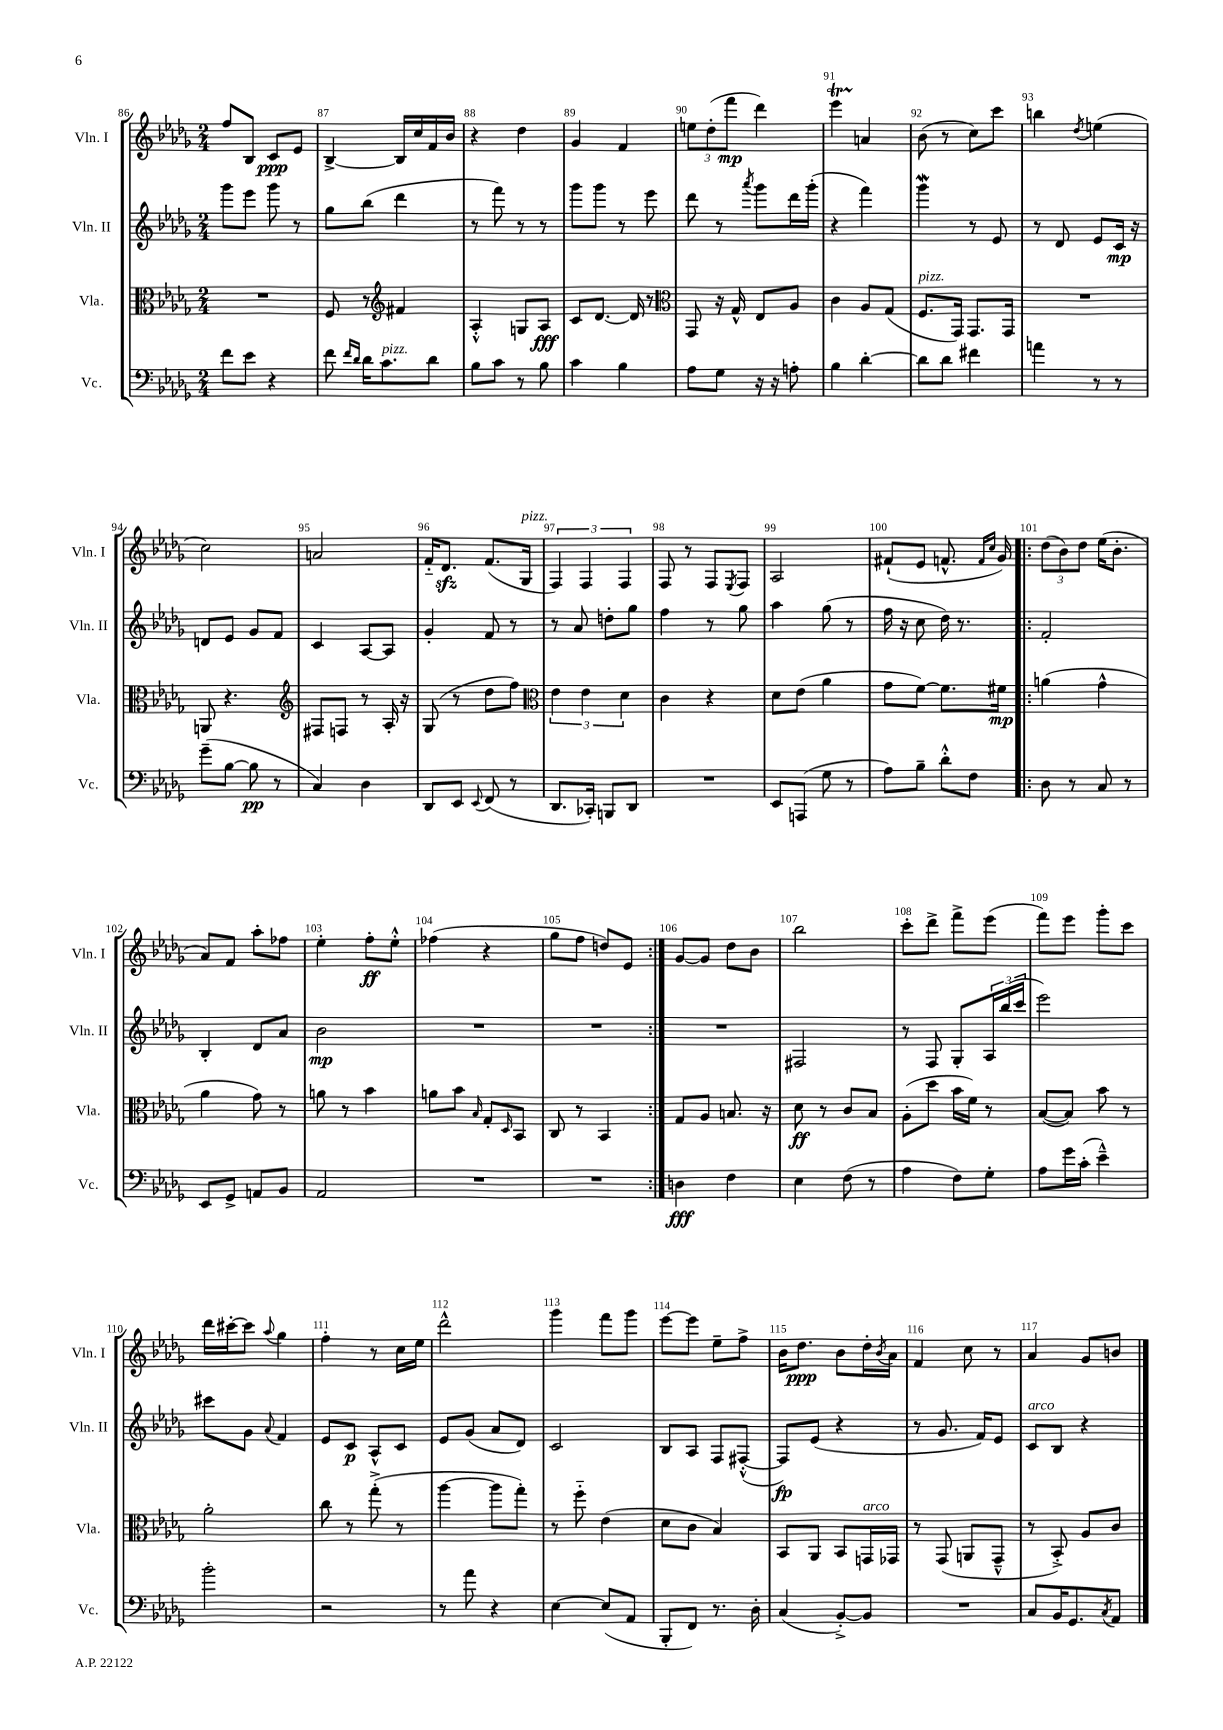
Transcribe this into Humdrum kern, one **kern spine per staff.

**kern	**dynam	**kern	**dynam	**kern	**dynam	**kern	**dynam
*part4	*part4	*part3	*part3	*part2	*part2	*part1	*part1
*staff4	*staff4	*staff3	*staff3	*staff2	*staff2	*staff1	*staff1
*I"Vc.	*	*I"Vla.	*	*I"Vln. II	*	*I"Vln. I	*
*I'Vc.	*	*I'Vla.	*	*I'Vln. II	*	*I'Vln. I	*
*clefF4	*	*clefC3	*	*clefG2	*	*clefG2	*
*k[b-e-a-d-g-]	*	*k[b-e-a-d-g-]	*	*k[b-e-a-d-g-]	*	*k[b-e-a-d-g-]	*
*M2/4	*	*M2/4	*	*M2/4	*	*M2/4	*
=86	=86	=86	=86	=86	=86	=86	=86
8f\L	.	2r	.	8ggg-\L	.	8ff/L	.
8e-\J	.	.	.	8eee-\J	.	8B-/J	.
4r	.	.	.	8ggg-\	.	8c/L	ppp
.	.	.	.	8r	.	8e-/J	.
=87	=87	=87	=87	=87	=87	=87	=87
8f\	.	8F/	.	8gg-\L	.	[4B-^/	.
16qqf/LL	.	.	.	.	.	.	.
16qqd-/JJ	.	.	.	.	.	.	.
16d-\KL	.	8r	.	(8bb-\J	.	.	.
!LO:TX:a:i:t=pizz.	!	!	!	!	!	!	!
8.c\	.	.	.	.	.	.	.
*	*	*clefG2	*	*	*	*	*
.	.	4f#X/	.	4ddd-\	.	16B-/LL]	.
.	.	.	.	.	.	16cc/	.
8d-\J	.	.	.	.	.	16f/	.
.	.	.	.	.	.	16b-/JJ	.
=88	=88	=88	=88	=88	=88	=88	=88
8B-\L	.	4A-'^^/	.	8r	.	4r	.
8c\J	.	.	.	8fff\)	.	.	.
8r	.	8Gn/L	.	8r	.	4dd-\	.
8B-\	.	8A-/J	fff	8r	.	.	.
=89	=89	=89	=89	=89	=89	=89	=89
4c\	.	8c/L	.	8ggg-\L	.	4g-/	.
.	.	[8.d-/J	.	8ggg-\J	.	.	.
4B-\	.	.	.	8r	.	4f/	.
.	.	16d-/]	.	.	.	.	.
.	.	8r	.	8eee-\	.	.	.
=90	=90	=90	=90	=90	=90	=90	=90
*	*	*clefC3	*	*	*	*	*
8A-\L	.	8GG-/	.	8ddd-\	.	12een\L	.
.	.	.	.	.	.	(12dd-'\	.
8G-\J	.	16r	.	8r	.	.	.
.	.	.	.	.	.	12fff\J	mp
.	.	16G-^^/	.	.	.	.	.
.	.	.	.	8qaaa-/	.	.	.
16r	.	8E-/L	.	8ggg-\L	.	4ddd-\)	.
16r	.	.	.	.	.	.	.
8An'\	.	8A-/J	.	16ddd-\L	.	.	.
.	.	.	.	(16ggg-'\JJ	.	.	.
=91	=91	=91	=91	=91	=91	=91	=91
4B-\	.	4c\	.	4r	.	4eee-T\	.
[4d-'\	.	8A-/L	.	4fff\)	.	4an/	.
.	.	(8G-/J	.	.	.	.	.
=92	=92	=92	=92	=92	=92	=92	=92
!	!	!LO:TX:a:i:t=pizz.	!	!	!	!	!
8d-\L]	.	8.F/L	.	4ggg-w\	.	(8b-\	.
8d-\J	.	.	.	.	.	8r	.
.	.	16GG-/Jk)	.	.	.	.	.
4f#X\	.	8.GG-/L	.	8r	.	8cc\L)	.
.	.	.	.	8e-/	.	8ccc\J	.
.	.	16GG-/Jk	.	.	.	.	.
=93	=93	=93	=93	=93	=93	=93	=93
4an\	.	2r	.	8r	.	4bbn\	.
.	.	.	.	8d-/	.	.	.
.	.	.	.	.	.	8qdd-/	.
8r	.	.	.	8e-/L	.	(4een\	.
8r	.	.	.	16c/Jk	mp	.	.
.	.	.	.	16r	.	.	.
!!LO:LB:g=z
=94	=94	=94	=94	=94	=94	=94	=94
(8g-~\L	.	8AAn/	.	8dn/L	.	2cc\)	.
[8B-\J	.	4.r	.	8e-/J	.	.	.
8B-\]	pp	.	.	8g-/L	.	.	.
8r	.	.	.	8f/J	.	.	.
=95	=95	=95	=95	=95	=95	=95	=95
*	*	*clefG2	*	*	*	*	*
4C/)	.	8F#X/L	.	4c/	.	2an/	.
.	.	8Fn/J	.	.	.	.	.
4D-\	.	8r	.	[8A-/L	.	.	.
.	.	16A-'/	.	8A-/J]	.	.	.
.	.	16r	.	.	.	.	.
=96	=96	=96	=96	=96	=96	=96	=96
8DD-/L	.	(8G-/	.	4g-'/	.	16f/KL	.
.	.	.	.	.	.	8.d-zz/J	.
8EE-/J	.	8r	.	.	.	.	.
8qqEE-/	.	.	.	.	.	.	.
(8FF/	.	8dd-\L	.	8f/	.	(8.f/L	.
8r	.	8ff\J)	.	8r	.	.	.
!	!	!	!	!	!	!LO:TX:a:i:t=pizz.	!
.	.	.	.	.	.	16G-/Jk	.
=97	=97	=97	=97	=97	=97	=97	=97
*	*	*clefC3	*	*	*	*	*
8.DD-/L	.	6e-\	.	8r	.	6F/)	.
.	.	.	.	8a-/	.	.	.
.	.	6e-\	.	.	.	6F/	.
16CC-X'/Jk)	.	.	.	.	.	.	.
8BBBn/L	.	.	.	8ddn'\L	.	.	.
.	.	6d-\	.	.	.	6F/	.
8DD-/J	.	.	.	8gg-\J	.	.	.
=98	=98	=98	=98	=98	=98	=98	=98
2r	.	4c\	.	4ff\	.	8F/	.
.	.	.	.	.	.	8r	.
.	.	4r	.	8r	.	8F/L	.
.	.	.	.	.	.	8qE-/	.
.	.	.	.	8gg-\	.	8F/J	.
=99	=99	=99	=99	=99	=99	=99	=99
8EE-/L	.	8d-\L	.	4aa-\	.	2A-/	.
(8AAAn/J	.	(8e-\J	.	.	.	.	.
8G-\	.	4a-\	.	(8gg-\	.	.	.
8r	.	.	.	8r	.	.	.
=100	=100	=100	=100	=100	=100	=100	=100
8A-\L)	.	8g-\L	.	16ff\	.	(8f#X`/L	.
.	.	.	.	16r	.	.	.
8B-~\J	.	[8f\J)	.	8cc\	.	8e-/J	.
8d-'^^\L	.	8.f\L]	.	16dd-\)	.	8.fn^^/	.
.	.	.	.	8.r	.	.	.
8F\J	.	.	.	.	.	.	.
.	.	.	.	.	.	16qqf/LL	.
.	.	.	.	.	.	16qqcc/JJ	.
.	.	16f#X\Jk	mp	.	.	16g-/)	.
=101!|:	=101!|:	=101!|:	=101!|:	=101!|:	=101!|:	=101!|:	=101!|:
8D-\	.	(4an\	.	2f'/	.	(12dd-\L	.
.	.	.	.	.	.	12b-\)	.
8r	.	.	.	.	.	.	.
.	.	.	.	.	.	12dd-\J	.
8C/	.	4g-^^\	.	.	.	(16ee-\KL	.
.	.	.	.	.	.	8.b-'\J	.
8r	.	.	.	.	.	.	.
!!LO:LB:g=z
=102	=102	=102	=102	=102	=102	=102	=102
8EE-/L	.	4a-\	.	4B-'/	.	8a-/L)	.
8GG-^/J	.	.	.	.	.	8f/J	.
8AAn/L	.	8g-\)	.	8d-/L	.	8aa-'\L	.
8BB-/J	.	8r	.	8a-/J	.	8ff-X\J	.
=103	=103	=103	=103	=103	=103	=103	=103
2AA-/	.	8an\	.	2b-\	mp	4ee-'\	.
.	.	8r	.	.	.	.	.
.	.	4b-\	.	.	.	8ff'\L	ff
.	.	.	.	.	.	8ee-'^^\J	.
=104	=104	=104	=104	=104	=104	=104	=104
2r	.	8an\L	.	2r	.	(4ff-X\	.
.	.	8b-\J	.	.	.	.	.
.	.	16qqB-/	.	.	.	.	.
.	.	8G-'/L	.	.	.	4r	.
.	.	16qqD-/	.	.	.	.	.
.	.	8BB-/J	.	.	.	.	.
=105	=105	=105	=105	=105	=105	=105	=105
2r	.	8C/	.	2r	.	8gg-\L	.
.	.	8r	.	.	.	8ff\J	.
.	.	4BB-/	.	.	.	8ddn/L)	.
.	.	.	.	.	.	8e-/J	.
=106:|!	=106:|!	=106:|!	=106:|!	=106:|!	=106:|!	=106:|!	=106:|!
4Dn\	fff	8G-/L	.	2r	.	[8g-/L	.
.	.	8A-/J	.	.	.	8g-/J]	.
4F\	.	8.Bn/	.	.	.	8dd-\L	.
.	.	.	.	.	.	8b-\J	.
.	.	16r	.	.	.	.	.
=107	=107	=107	=107	=107	=107	=107	=107
4E-\	.	8d-\	ff	2F#X/	.	2bb-\	.
.	.	8r	.	.	.	.	.
(8F\	.	8c/L	.	.	.	.	.
8r	.	8B-/J	.	.	.	.	.
=108	=108	=108	=108	=108	=108	=108	=108
4A-\	.	(8A-'\L	.	8r	.	8ccc'\L	.
.	.	8dd-\J	.	8F/	.	8ddd-^\J	.
8F\L)	.	16b-\LL	.	8G-'/L	.	8fff^\L	.
.	.	16f\JJ)	.	.	.	.	.
8G-'\J	.	8r	.	24A-/L	.	(8eee-\J	.
.	.	.	.	(24bb-/	.	.	.
.	.	.	.	24ccc/JJ	.	.	.
=109	=109	=109	=109	=109	=109	=109	=109
8A-\L	.	([8B-/L	.	2eee-\)	.	8fff\L)	.
16g-\L	.	8B-/J])	.	.	.	8eee-\J	.
(16c'\JJ	.	.	.	.	.	.	.
4e-~^^\)	.	8b-\	.	.	.	8ggg-'\L	.
.	.	8r	.	.	.	8ccc\J	.
!!LO:LB:g=z
=110	=110	=110	=110	=110	=110	=110	=110
2b-'\	.	2a-'\	.	8ccc#X\L	.	16ddd-\LL	.
.	.	.	.	.	.	[16ccc#X'\J	.
.	.	.	.	8g-\J	.	8ccc#\J]	.
.	.	.	.	8qqa-/	.	8qqaa-/	.
.	.	.	.	4f/	.	4gg-\	.
=111	=111	=111	=111	=111	=111	=111	=111
2r	.	8cc\	.	8e-/L	.	4ff'\	.
.	.	8r	.	8c/J	p	.	.
.	.	(8gg-'^\	.	8A-^^/L	.	8r	.
.	.	8r	.	8c/J	.	16cc\LL	.
.	.	.	.	.	.	16ee-\JJ	.
=112	=112	=112	=112	=112	=112	=112	=112
8r	.	[4aa-\	.	8e-/L	.	2ddd-^^\	.
8a-\	.	.	.	(8g-/J	.	.	.
4r	.	8aa-\L]	.	8a-/L	.	.	.
.	.	8gg-'\J)	.	8d-/J)	.	.	.
=113	=113	=113	=113	=113	=113	=113	=113
[4E-\	.	8r	.	2c/	.	4ggg-\	.
.	.	8ff\	.	.	.	.	.
(8E-/L]	.	(4e-\	.	.	.	8fff\L	.
8AA-/J	.	.	.	.	.	8ggg-\J	.
=114	=114	=114	=114	=114	=114	=114	=114
8BBB-'/L	.	8d-\L	.	8B-/L	.	[8eee-\L	.
8FF/J)	.	8c\J	.	8A-/J	.	8eee-\J]	.
8.r	.	4B-/)	.	8F/L	.	8ee-~\L	.
.	.	.	.	([8F#X'^^/J	.	8ff^\J	.
16D-'\	.	.	.	.	.	.	.
=115	=115	=115	=115	=115	=115	=115	=115
(4C/	.	8BB-/L	.	8F#/L])	fp	16b-\KL	.
.	.	.	.	.	.	8.dd-\J	ppp
.	.	8AA-/J	.	(8e-/J	.	.	.
[8BB-'^/L)	.	8BB-/L	.	4r	.	8b-\L	.
!	!	!LO:TX:a:i:t=arco	!	!	!	!	!
8BB-/J]	.	16GGn/L	.	.	.	16dd-'\L	.
.	.	.	.	.	.	8qb-/	.
.	.	16GG-X/JJ	.	.	.	16a-\JJ	.
=116	=116	=116	=116	=116	=116	=116	=116
2r	.	8r	.	8r	.	4f/	.
.	.	(8GG-/	.	8.g-/	.	.	.
.	.	8AAn/L	.	.	.	8cc\	.
.	.	.	.	16f/KL)	.	.	.
.	.	8GG-~^^/J	.	8e-/J	.	8r	.
=117	=117	=117	=117	=117	=117	=117	=117
!	!	!	!	!LO:TX:a:i:t=arco	!	!	!
8C/L	.	8r	.	8c/L	.	4a-/	.
16BB-/K	.	8BB-'^/)	.	8B-/J	.	.	.
8.GG-/	.	.	.	.	.	.	.
.	.	8A-/L	.	4r	.	8g-/L	.
8qC/	.	.	.	.	.	.	.
8AA-/J	.	8c/J	.	.	.	8bn/J	.
==	==	==	==	==	==	==	==
*-	*-	*-	*-	*-	*-	*-	*-
